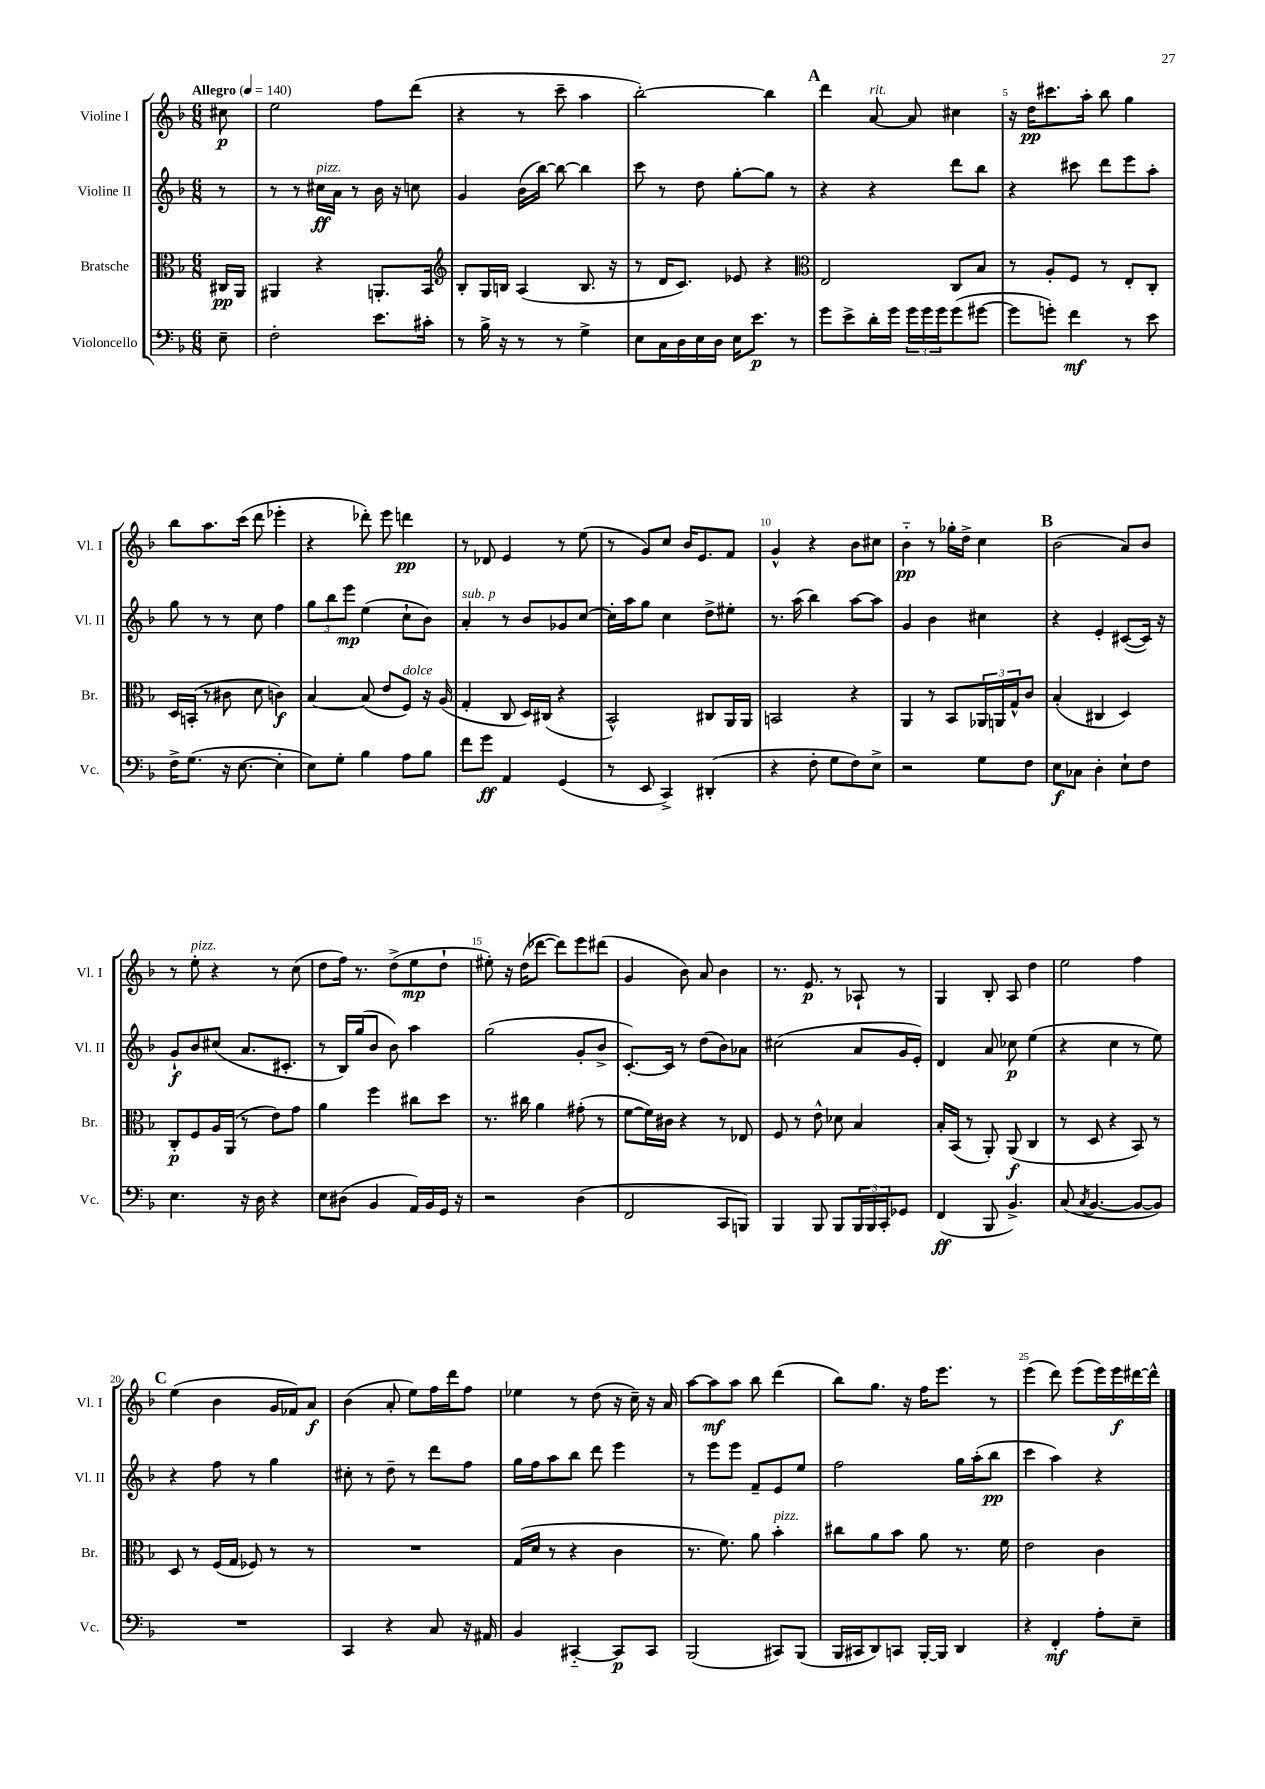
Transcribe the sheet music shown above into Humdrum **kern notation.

**kern	**kern	**kern	**kern
*staff4	*staff3	*staff2	*staff1
*clefF4	*clefC3	*clefG2	*clefG2
*k[b-]	*k[b-]	*k[b-]	*k[b-]
*M6/8	*M6/8	*M6/8	*M6/8
*MM140	*MM140	*MM140	*MM140
8E~\	16C#/LL	8r	8cc#\
.	16AA/JJ	.	.
=	=	=	=
2F'\	4AA#/	8r	2ee\
.	.	8r	.
.	4r	16cc#\LL	.
.	.	16a\JJ	.
.	.	8r	.
8.e\L	8.AA'/L	16b-\	8ff\L
.	.	16r	.
.	.	8cc\	(8ddd\J
16c#'\Jk	16BB-/Jk	.	.
=	=	=	=
*	*clefG2	*	*
8r	8B-'/L	4g/	4r
16B-^\	16G/L	.	.
16r	16B/JJ	.	.
8r	(4A/	(16b-\LL	8r
.	.	[16bb-\JJ)	.
8r	.	8bb-\_	8ccc~\
4G^\	8.B/	4bb-\]	4aa\
.	16r	.	.
=	=	=	=
8E\L	8r	8ccc\	[2bb-'\)
16C\L	16d/LK	8r	.
16D\	8.c/J)	.	.
16E\	.	8dd\	.
16D\JJ	.	.	.
16E\LK	8e-/	[8gg'\L	.
8.e\J	.	.	.
.	4r	8gg\]J	4bb-\]
8r	.	8r	.
=	=	=	=
*	*clefC3	*	*
8g\L	2E/	4r	4ddd\
8e^\	.	.	.
16d'\L	.	4r	[8a/
16g\JJ	.	.	.
24g\LL	.	.	8a/]
24g\	.	.	.
24g\J	.	.	.
(8g\	8C/L	8ddd\L	4cc#\
[8g#\J	8B-/J	8bb-\J	.
=	=	=	=
8g#\]L	8r	4r	16r
.	.	.	16dd\LK
8g'\J)	8A'/L	.	8.ccc#\
4f\	8F/J	8ccc#\	.
.	.	.	16aa'\Jk
.	8r	8ddd\L	8bb-\
8r	8E'/L	8eee\	4gg\
8e\	8C'/J	8aa'\J	.
=	=	=	=
16F^\LK	16D/LL	8gg\	8bb-\L
(8.G\J	(16BB'/JJ	.	.
.	8r	8r	8.aa\
16r	8c#\	8r	.
[8.E\	.	.	(16ccc\Jk
.	8d\	8cc\	8ddd\
4E'\]	4c\)	4ff\	4eee-'\
=	=	=	=
8E\L)	[4B-/	12gg\L	4r
.	.	12bb-\	.
8G'\J	.	.	.
.	.	12eee\J	.
4B-\	(8B-/]	(4ee\	8ddd-'\)
.	8e/L	.	8eee\
8A\L	8F/J)	8cc`\L	4ddd\
8B-\J	16r	8b-\J)	.
.	(16A/	.	.
=	=	=	=
8f\L	4G'/	4a'/	8r
8g\J	.	.	8d-/
4AA/	8C/	8r	4e/
.	16D/LL)	8b-/L	.
.	(16C#/JJ	.	.
(4GG/	4r	8g-/	8r
.	.	[8cc/J	(8ee\
=	=	=	=
8r	2BB-^^/)	16cc'\]LL	8r
.	.	16aa\J	.
8EE/	.	8gg\J	8g/L)
4CC^/)	.	4cc\	8cc/J
.	.	.	16b-/LK
.	.	.	8.e/
(4DD#'/	8C#/L	8dd^\L	.
.	16AA/L	8ee#'\J	8f/J
.	16AA/JJ	.	.
=	=	=	=
4r	2BB/	8.r	4g^^/
.	.	(16aa\	.
8F'\	.	4bb-\)	4r
8G\L	.	.	.
8F\)	4r	[8aa\L	8b-\L
8E^\J	.	8aa\]J	8cc#\J
=	=	=	=
2r	4AA/	4g/	4b-'~\
.	8r	4b-\	8r
.	8BB-/L	.	16gg-'\LL
.	.	.	16dd^\JJ
8G\L	24AA-/L	4cc#\	4cc\
.	24AA/	.	.
.	24G^^/J	.	.
8F\J	8c/J	.	.
=	=	=	=
8E\L	(4B-'/	4r	(2b-\
8C-\J	.	.	.
4D'\	4C#/	4e'/	.
8E`\L	4D/)	([8c#/L	8a/L)
8F\J	.	16c#/]Jk)	8b-/J
.	.	16r	.
=	=	=	=
4.E\	8C'/L	8g`/L	8r
.	8F/	8b-/	8ee'\
.	16A/L	(8cc#/J	4r
.	(16AA/JJ	.	.
16r	8r	8.a/L	.
16D\	.	.	.
4r	8e\L)	.	8r
.	.	8.c#'/J	.
.	8g\J	.	(8cc\
=	=	=	=
8E\L	4a\	8r	8dd\L
(8D#\J	.	16B-/LL)	16ff\Jk)
.	.	(16gg/J	8.r
4BB-/	4ff\	8b-/J	.
.	.	8b-\)	(8dd^\L
16AA/LL)	8cc#\L	4aa\	8ee\
16BB-/	.	.	.
16GG/JJ	8dd\J	.	8dd`\J
16r	.	.	.
=	=	=	=
2r	8.r	(2gg\	8ee#'\)
.	.	.	16r
.	16cc#\	.	(16dd\LK
.	4a\	.	[8ddd-\J
.	.	.	8ddd-\]L)
(4D\	(8g#'\	8g'/L	8eee\
.	8r	8b-^/J	(8ddd#\J
=	=	=	=
2FF/	[8f\L	[8.c'/L)	4g/
.	16f\]L)	.	.
.	16c#\JJ	16c/]Jk	.
.	4r	8r	8b-\)
.	.	(8dd\L	8a/
8CC/L	8r	8b-\)	4b-\
8BBB/J)	8E-/	8a-\J	.
=	=	=	=
4BBB-/	8F/	(2cc#\	8.r
.	8r	.	.
.	.	.	8.e/
8BBB-/	8e^^\	.	.
8BBB-/L	8d-\	.	8r
24BBB-/L	4B-/	8a/L	8A-`/
24BBB-/	.	.	.
24CC'/J	.	.	.
8GG-/J	.	16g/L	8r
.	.	16e'/JJ)	.
=	=	=	=
(4FF/	16B-'/LL	4d/	4G/
.	(16BB-/JJ	.	.
.	8r	.	.
8BBB-/	8AA'/)	8a/	8B-'/
4.BB-^/)	(8AA/	8cc-\	8A/
.	4C/	(4ee\	4dd\
=	=	=	=
(8C/	8r	4r	2ee\
8qC/	.	.	.
[4.BB-/	8D/	.	.
.	4r	4cc\	.
8BB-/_L	8BB-/)	8r	4ff\
8BB-/]J)	8r	8ee\)	.
=	=	=	=
2.r	8D/	4r	(4ee\
.	8r	.	.
.	(16F/LL	8ff\	4b-\
.	16G/JJ	.	.
.	8F-/)	8r	.
.	8r	4gg\	16g/LL
.	.	.	16f-/J)
.	8r	.	8a/J
=	=	=	=
4CC/	2.r	8cc#'\	(4b-\
.	.	8r	.
4r	.	8dd~\	8a'/
.	.	8r	8ee\L)
8C/	.	8ddd\L	16ff\L
.	.	.	16ddd\J
16r	.	8ff\J	8ff\J
16AA#/	.	.	.
=	=	=	=
4BB-/	(16G/LL	16gg\LL	4ee-\
.	16d/JJ	16ff\J	.
.	8r	8aa\	.
[4CC#'~/	4r	8bb-\J	8r
.	.	8ddd\	(8dd\
8CC#/]L	4c\	4eee\	16r
.	.	.	16cc~\)
8CC#/J	.	.	16r
.	.	.	16a/
=	=	=	=
(2BBB-/	8.r	8r	[8aa\L
.	.	8eee\L	8aa\]
.	8.f\)	.	.
.	.	8eee\J	8aa\J
.	8a\	8f~/L	8bb-\
8CC#/L)	4b-'\	8e/	(4ddd\
(8BBB-/J	.	8ee/J	.
=	=	=	=
16BBB-/LL	8cc#\L	2ff\	8bb-\L)
16CC#/J	.	.	.
8DD/)	8a\	.	8.gg\J
8CC/J	8b-\J	.	.
.	.	.	16r
[16BBB-'/LL	8a\	.	16ff\LK
16BBB-/]JJ	.	.	8.eee\J
4DD/	8.r	16gg\LL	.
.	.	(16aa'\J	.
.	.	8bb-\J	8r
.	16f\	.	.
=	=	=	=
4r	2e\	4ccc\	(4eee\
4FF'/	.	4aa\)	8ddd\)
.	.	.	(8eee\L
8A'\L	4c\	4r	16eee\L)
.	.	.	16eee\
8E~\J	.	.	[16ddd#\
.	.	.	16ddd#^^\]JJ
==	==	==	==
*-	*-	*-	*-
